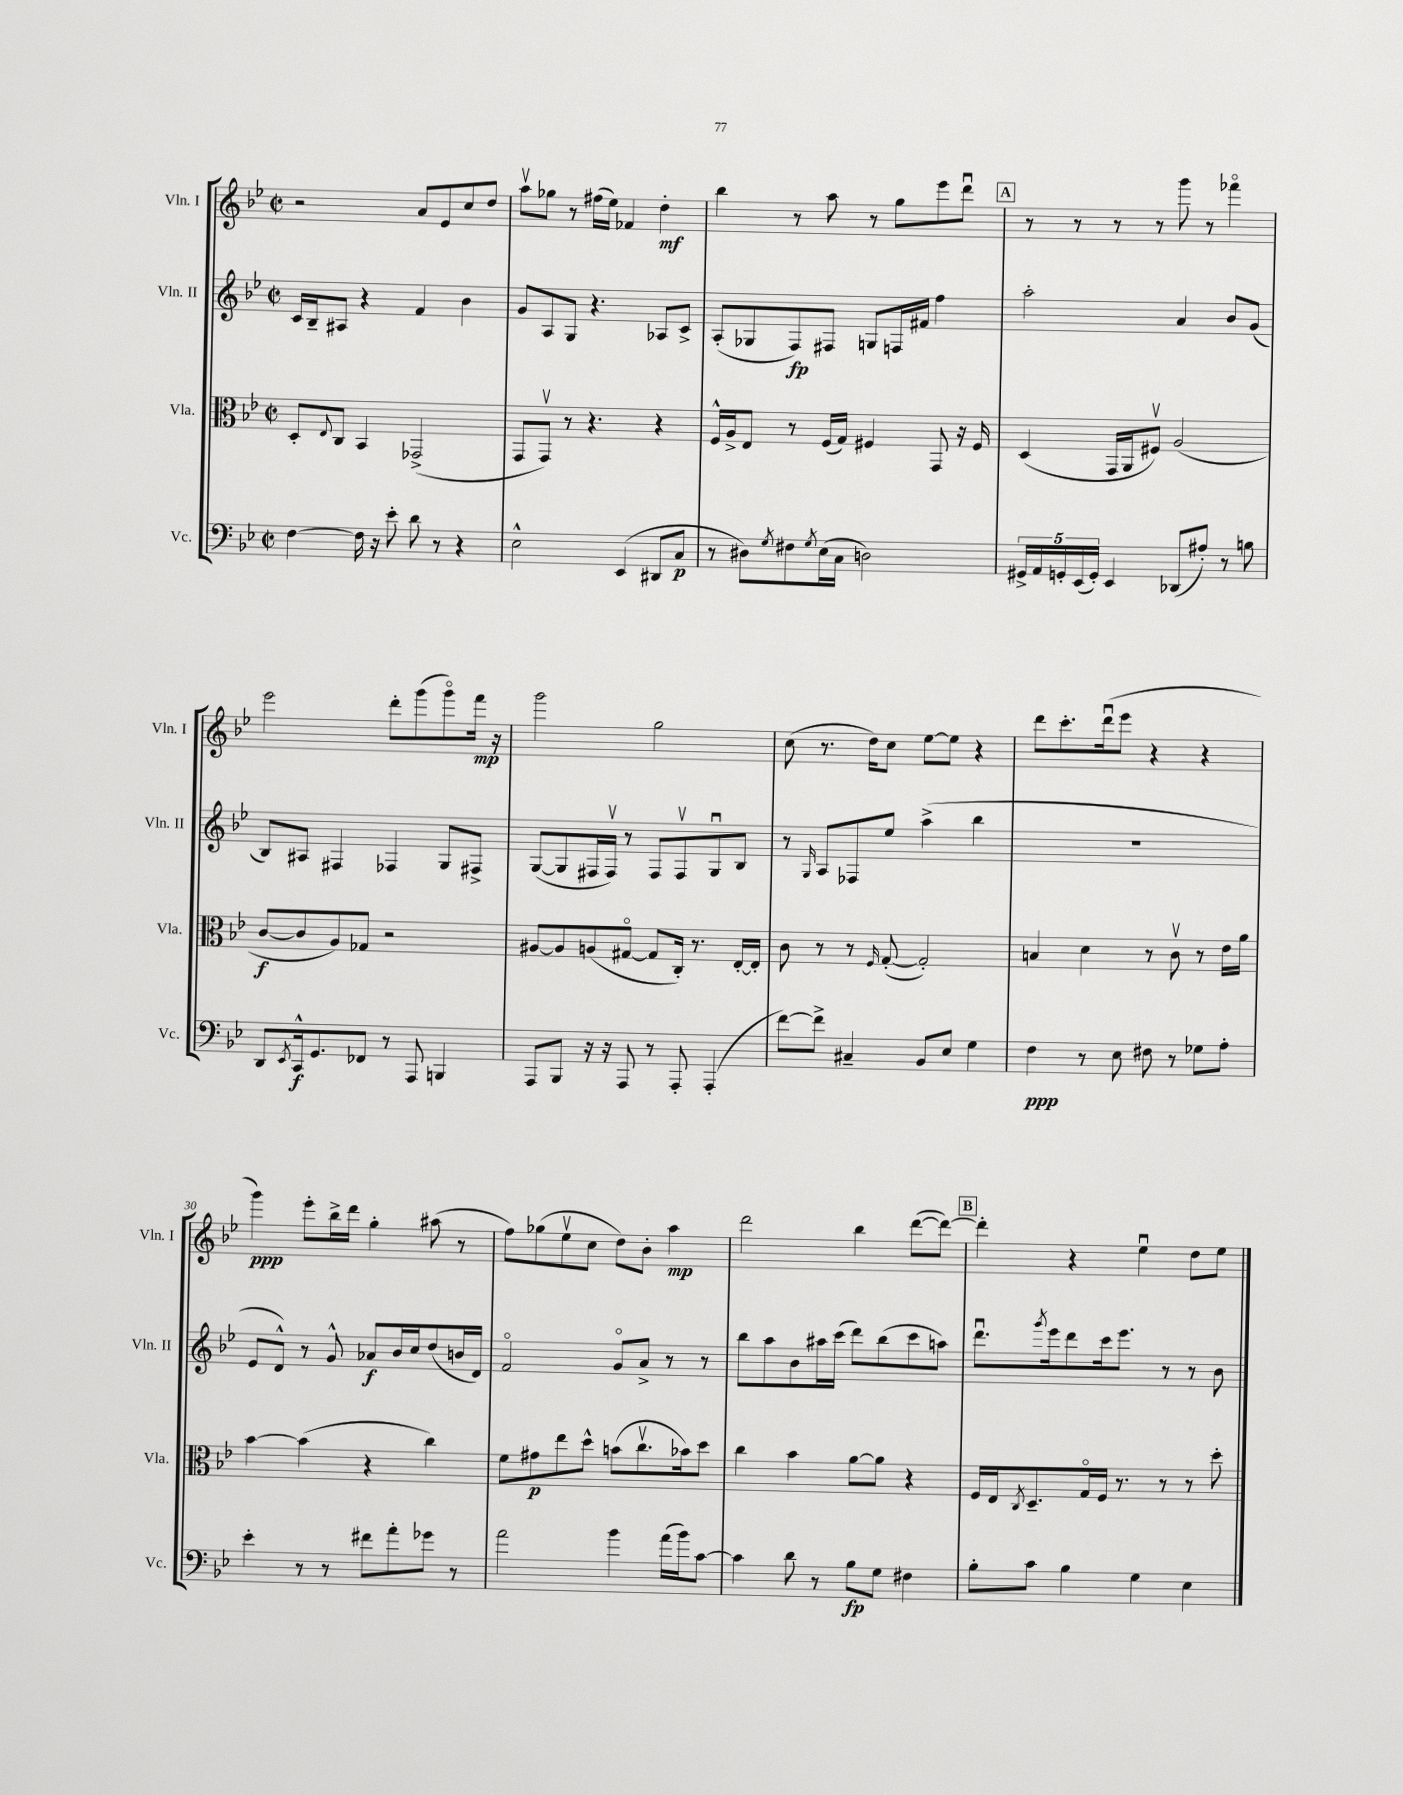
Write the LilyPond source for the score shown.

<<
\new StaffGroup <<
\new Staff = "s0" \with { instrumentName = "Vln. I" shortInstrumentName = "Vln. I" } {
    \clef treble \key bes \major \defaultTimeSignature \time 2/2
    r2 a'8 ees'8 c''8 d''8 |
    a''8\upbow ges''8 r8 fis''16( ees''16) fes'4 d''4-.\mf |
    bes''4 r8 a''8 r8 g''8 ees'''8 d'''8\downbow |
    \mark \markup { \box "A" } r8 r8 r8 r8 g'''8 r8 fes'''4\flageolet |
    ees'''2 d'''8-. g'''8( g'''8\flageolet) f'''16\mp r16 |
    g'''2 g''2 |
    c''8( r8. d''16) c''8 ees''8~ ees''8 r4 |
    d'''8 c'''8.-. d'''16\downbow( ees'''8 r4 r4 |
    g'''4\ppp) ees'''8-. bes''16-> d'''16 g''4-. ais''8( r8 |
    f''8) ges''8( ees''8\upbow c''8 d''8) bes'8-. a''4\mp |
    d'''2 bes''4 d'''8~( d'''8~) |
    \mark \markup { \box "B" } d'''4-. r4 ees''4\downbow d''8 ees''8 \bar "|." |
}
\new Staff = "s1" \with { instrumentName = "Vln. II" shortInstrumentName = "Vln. II" } {
    \clef treble \key bes \major \defaultTimeSignature \time 2/2
    c'16 bes16-- ais8 r4 f'4 bes'4 |
    g'8 a8 g8 r4. aes8 c'8-> |
    a8-.( ges8 f8\fp) fis8 g8 f16 fis'16 f''4 |
    \mark \markup { \box "A" } a''2-. a'4 bes'8 g'8( |
    bes8) ais8 fis4 fes4 g8 fis8-> |
    g8~( g8 fis16 fis16\upbow) r8 fis8 fis8\upbow g8\downbow bes8 |
    r8 \grace { g16 } a8 fes8 ees''8 a''4->( bes''4 |
    R1 |
    ees'8 d'8-^) r8 g'8-^ aes'8\f bes'16 c''16 d''8( b'16 d'16) |
    f'2\flageolet g'8\flageolet a'8-> r8 r8 |
    bes''8 a''8 bes'8 ais''16 c'''16( d'''8) bes''8( c'''8 a''8) |
    \mark \markup { \box "B" } d'''8.\downbow \acciaccatura { g'''8 } ees'''16 d'''8 c'''16 ees'''8. r8 r8 bes'8 \bar "|." |
}
\new Staff = "s2" \with { instrumentName = "Vla." shortInstrumentName = "Vla." } {
    \clef alto \key bes \major \defaultTimeSignature \time 2/2
    d8-. \appoggiatura { ees8 } c8 bes,4 ges,2->( |
    g,8 g,8\upbow) r8 r4. r4 |
    f16-^ a16-> ees8 r8 f16( g16) fis4 g,8 r16 fis16 |
    \mark \markup { \box "A" } d4( g,16 a,16 fis8\upbow) a2( |
    c'8~\f c'8 a8) ges8 r2 |
    ais8~ ais8 a8( gis8~\flageolet gis8 c16-.) r8. ees16~-. ees16-. |
    c'8 r8 r8 \grace { f16 } g8~-.( g2-.) |
    b4 d'4 r8 c'8\upbow r8 ees'16 a'16 |
    bes'4~ bes'4( r4 c''4) |
    f'8 gis'8\p ees''8 d''8-^ b'8( c''8.\upbow bes'16) d''8 |
    c''4 bes'4 a'8~ a'8 r4 |
    \mark \markup { \box "B" } f16 ees16 \acciaccatura { c8 } d8.-- g16\flageolet f16 r8. r8 r8 d''8-. \bar "|." |
}
\new Staff = "s3" \with { instrumentName = "Vc." shortInstrumentName = "Vc." } {
    \clef bass \key bes \major \defaultTimeSignature \time 2/2
    f4~ f16 r16 ees'8-. d'8 r8 r4 |
    ees2-^ ees,4( dis,8 c8\p |
    r8 dis8) \acciaccatura { g8 } fis8 \acciaccatura { g8 } ees16( c16 d2) |
    \mark \markup { \box "A" } \tuplet 5/4 { gis,16-> a,16 g,16-. ees,16( g,16-.) } ees,4 des,8( ais8-.) r8 b8 |
    d,8 \acciaccatura { ees,8 } c,16-^\f g,8. fes,8 r8 a,,8 b,,4 |
    a,,8 bes,,8 r16 r16 a,,8 r8 a,,8-. a,,4-.( |
    f'8~) f'8-> cis4-- bes,8 ees8 g4 |
    f4\ppp r8 ees8 fis8 r8 ges8 a8-. |
    ees'4-. r8 r8 fis'8 a'8-. ges'8 r8 |
    a'2 bes'4 a'16( bes'16) c'8~ |
    c'4 d'8 r8 bes8\fp g8 fis4 |
    \mark \markup { \box "B" } bes8-. c'8 bes4 g4 ees4 \bar "|." |
}
>>
>>
\layout { \context { \Score currentBarNumber = #22 \override BarNumber.break-visibility = ##(#f #t #t) barNumberVisibility = #(every-nth-bar-number-visible 5) } }
